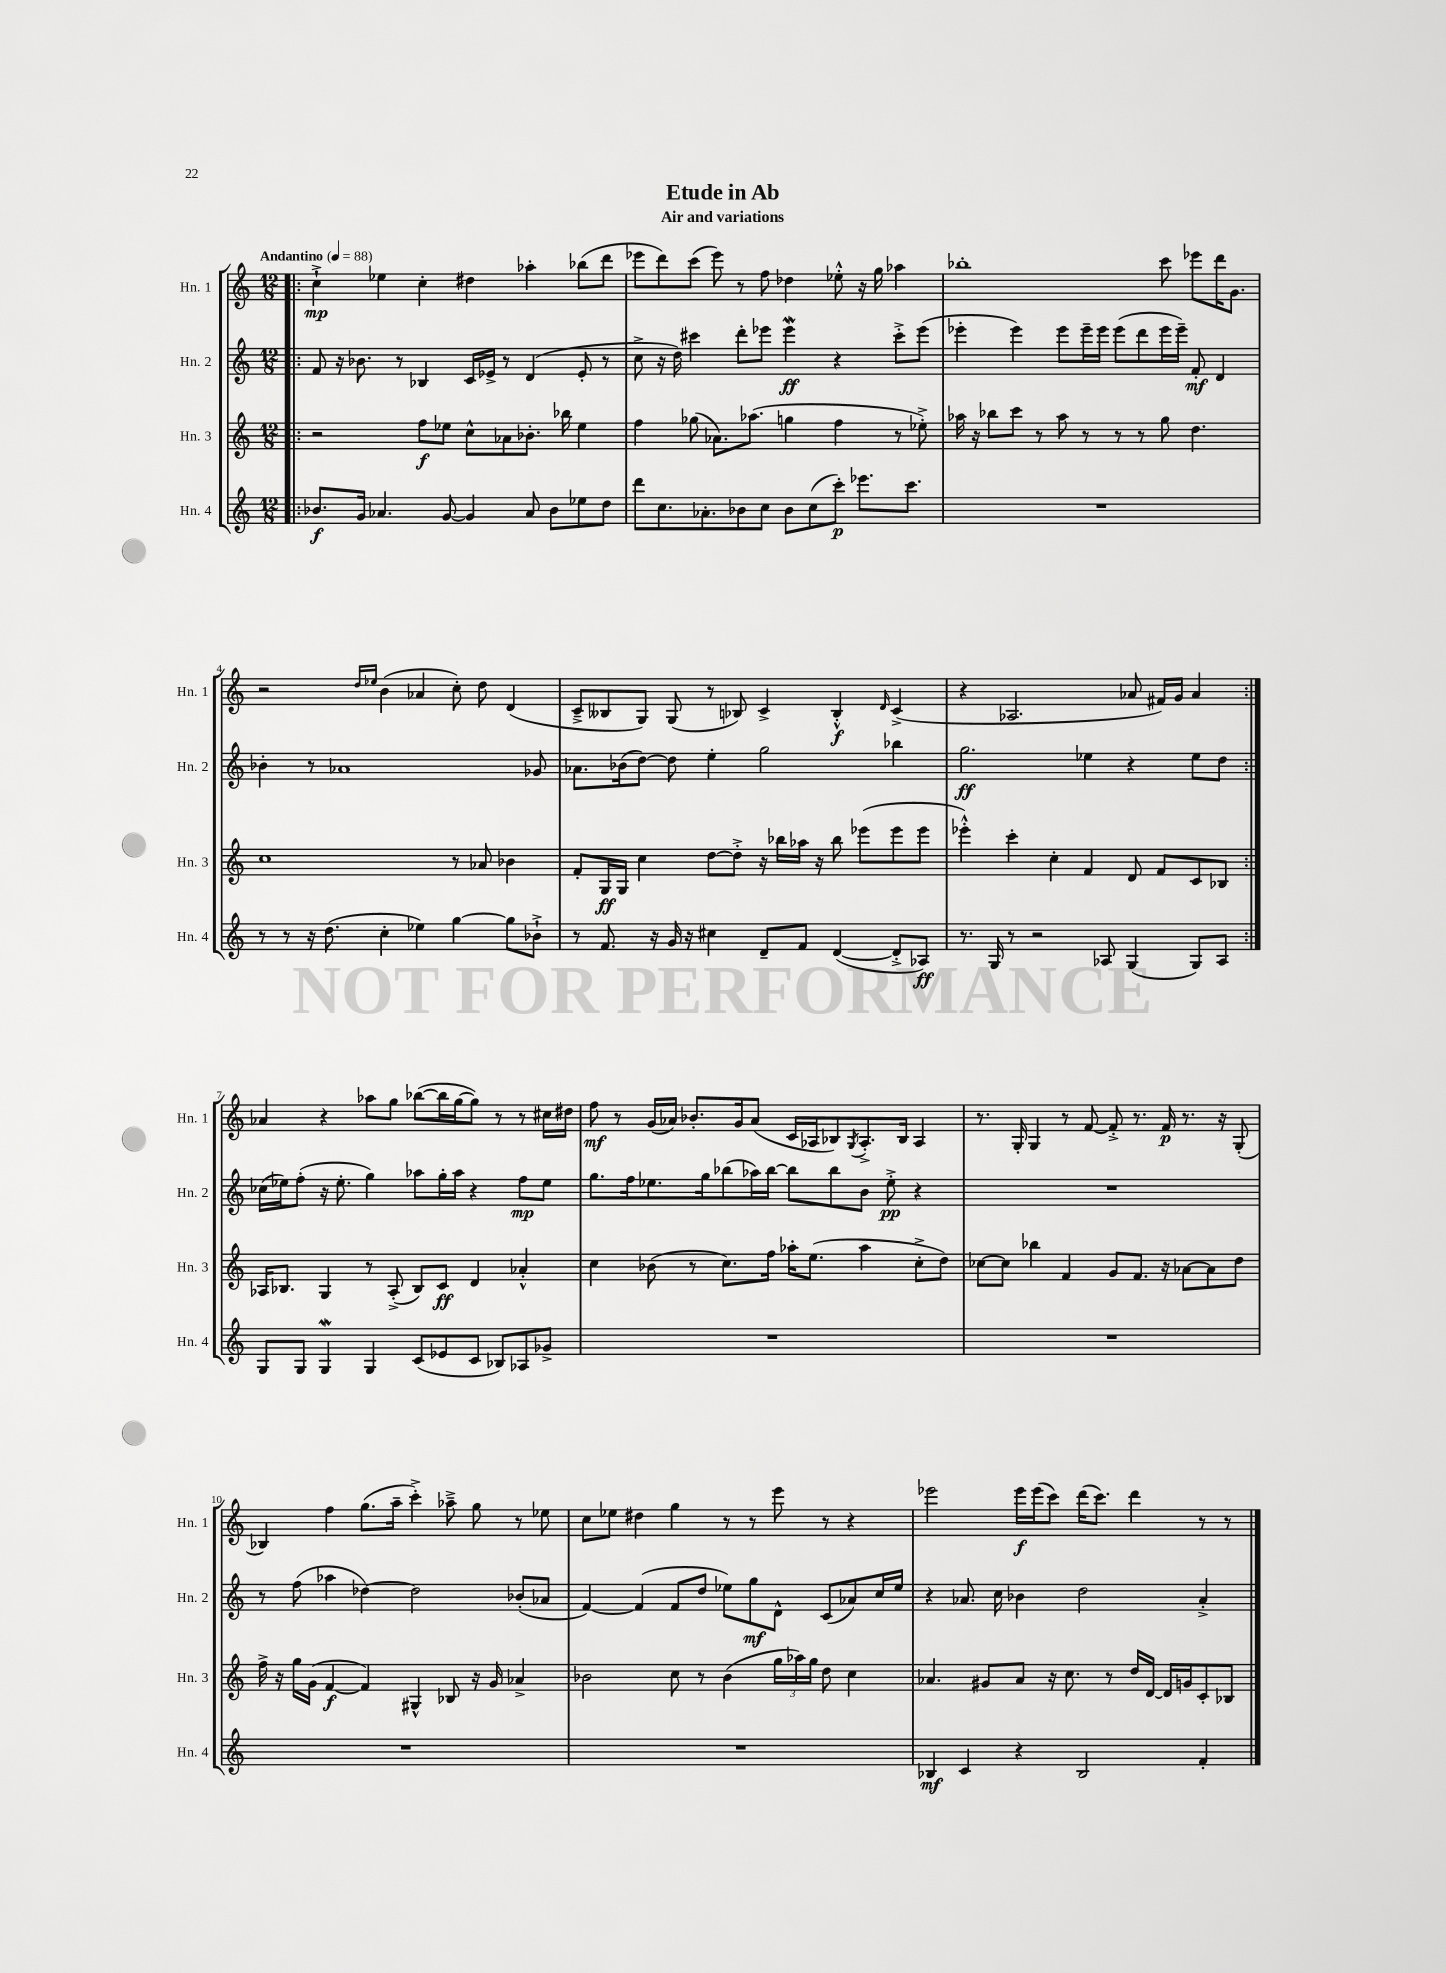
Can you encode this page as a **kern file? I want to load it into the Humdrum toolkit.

**kern	**dynam	**kern	**dynam	**kern	**dynam	**kern	**dynam
*part4	*part4	*part3	*part3	*part2	*part2	*part1	*part1
*staff4	*staff4	*staff3	*staff3	*staff2	*staff2	*staff1	*staff1
*I"Hn. 4	*	*I"Hn. 3	*	*I"Hn. 2	*	*I"Hn. 1	*
*I'Hn. 4	*	*I'Hn. 3	*	*I'Hn. 2	*	*I'Hn. 1	*
*clefG2	*	*clefG2	*	*clefG2	*	*clefG2	*
*k[]	*	*k[]	*	*k[]	*	*k[]	*
*M12/8	*	*M12/8	*	*M12/8	*	*M12/8	*
*MM88	*	*MM88	*	*MM88	*	*MM88	*
=1!|:	=1!|:	=1!|:	=1!|:	=1!|:	=1!|:	=1!|:	=1!|:
!	!	!	!	!	!	!LO:TX:a:B:t=Andantino	!
8.b-X/L	f	2r	.	8f/	.	4cc`^\	mp
.	.	.	.	16r	.	.	.
16g/Jk	.	.	.	8.b-X\	.	.	.
4.a-X/	.	.	.	.	.	4ee-X\	.
.	.	.	.	8r	.	.	.
.	.	8ff\L	f	4B-X/	.	4cc'\	.
[8g/	.	8ee-X\J	.	.	.	.	.
4g/]	.	8cc^^\L	.	16c/LL	.	4dd#X\	.
.	.	.	.	16e-X^/JJ	.	.	.
.	.	8a-X\	.	8r	.	.	.
8a-/	.	8.b-X'\J	.	(4d/	.	4aa-X'\	.
8b-\L	.	.	.	.	.	.	.
.	.	16bb-X\	.	.	.	.	.
8ee-X\	.	4ee-\	.	8e-'/	.	(8bb-X\L	.
8dd\J	.	.	.	8r	.	8ddd\J	.
=2	=2	=2	=2	=2	=2	=2	=2
8ddd\L	.	4ff\	.	8cc^\	.	8eee-X\L	.
8.cc\	.	.	.	16r	.	8ddd\)	.
.	.	.	.	16dd\)	.	.	.
.	.	(8gg-X\	.	4ccc#X\	.	(8ccc\J	.
8.a-X'\	.	.	.	.	.	.	.
.	.	8.a-X\L)	.	.	.	8eee-\)	.
8b-X\	.	.	.	8ddd'\L	.	8r	.
.	.	(8.aa-X\J	.	.	.	.	.
8cc\J	.	.	.	8eee-X\J	.	8ff\	.
8b-\L	.	4ggn\	.	4eee-w\	ff	4dd-X\	.
(8cc\	.	.	.	.	.	.	.
8ccc'\J)	p	4ff\	.	4r	.	8ee-X'^^\	.
8.eee-X\L	.	.	.	.	.	16r	.
.	.	.	.	.	.	16gg\	.
.	.	8r	.	8ccc#'^\L	.	4aa-X\	.
8.ccc\J	.	.	.	.	.	.	.
.	.	8ee-X'^\)	.	(8eee-\J	.	.	.
=3	=3	=3	=3	=3	=3	=3	=3
1.r	.	16aa-X\	.	4eee-X'\	.	1bb-X'	.
.	.	16r	.	.	.	.	.
.	.	8bb-X\L	.	.	.	.	.
.	.	8ccc\J	.	4eee-\)	.	.	.
.	.	8r	.	.	.	.	.
.	.	8aa-\	.	8eee-\L	.	.	.
.	.	8r	.	16eee-~\L	.	.	.
.	.	.	.	16eee-\JJ	.	.	.
.	.	8r	.	(8eee-\L	.	.	.
.	.	8r	.	8ddd\	.	.	.
.	.	8gg\	.	16eee-\L	.	8ccc\	.
.	.	.	.	16eee-~\JJ)	.	.	.
.	.	4.dd\	.	8f'/	mf	8eee-X\L	.
.	.	.	.	4d/	.	16ddd\K	.
.	.	.	.	.	.	8.g\J	.
!!LO:LB:g=z
=4	=4	=4	=4	=4	=4	=4	=4
8r	.	1cc	.	4b-X'\	.	2r	.
8r	.	.	.	.	.	.	.
16r	.	.	.	8r	.	.	.
(8.dd\	.	.	.	.	.	.	.
.	.	.	.	1a-X	.	.	.
.	.	.	.	.	.	16qqdd/LL	.
.	.	.	.	.	.	16qqee-X/JJ	.
4cc'\	.	.	.	.	.	(4b\	.
4ee-X\)	.	.	.	.	.	4a-X/	.
[4gg\	.	8r	.	.	.	8cc'\)	.
.	.	8a-X/	.	.	.	8dd\	.
8gg\L]	.	4b-X\	.	.	.	(4d/	.
8b-X`^\J	.	.	.	8g-X/	.	.	.
=5	=5	=5	=5	=5	=5	=5	=5
8r	.	8f'/L	.	8.a-X\L	.	8c~^/L	.
8.f/	.	16G/L	ff	.	.	8B--X/	.
.	.	16G/JJ	.	(16b-X\k	.	.	.
.	.	4cc\	.	[8dd\J)	.	8G/J)	.
16r	.	.	.	.	.	.	.
16g/	.	.	.	8dd\]	.	(8G/	.
16r	.	.	.	.	.	.	.
4cc#X\	.	[8dd\L	.	4ee'\	.	8r	.
.	.	8dd'^\J]	.	.	.	8B-X/)	.
8d~/L	.	16r	.	2gg\	.	4c^/	.
.	.	16bb-X\LL	.	.	.	.	.
8f/J	.	16aa-X\JJ	.	.	.	.	.
.	.	16r	.	.	.	.	.
([4d/	.	8bb-\	.	.	.	4B-'^^/	f
.	.	(8eee-X\L	.	.	.	.	.
.	.	.	.	.	.	16qqd/	.
8d'^/L]	.	8eee-\	.	4bb-X\	.	(4c^/	.
8A-X/J)	ff	8eee-\J	.	.	.	.	.
=6	=6	=6	=6	=6	=6	=6	=6
8.r	.	4eee-X'^^\)	.	2.gg\	ff	4r	.
16G/	.	.	.	.	.	.	.
8r	.	4ccc'\	.	.	.	2.A-X/	.
2r	.	.	.	.	.	.	.
.	.	4cc'\	.	.	.	.	.
.	.	4f/	.	4ee-X\	.	.	.
8A-X/	.	.	.	.	.	.	.
(4G/	.	8d/	.	4r	.	8a-X/	.
.	.	8f/L	.	.	.	16f#X/LL)	.
.	.	.	.	.	.	16g/JJ	.
8G/L)	.	8c/	.	8ee-\L	.	4a-/	.
8A-/J	.	8B-X/J	.	8dd\J	.	.	.
!!LO:LB:g=z
=7:|!	=7:|!	=7:|!	=7:|!	=7:|!	=7:|!	=7:|!	=7:|!
8G/L	.	16A-X/KL	.	(16cc-X\LL	.	4a-X/	.
.	.	8.B-X/J	.	16ee-X\J)	.	.	.
8G/J	.	.	.	(8ff'\J	.	.	.
4GW/	.	4G/	.	16r	.	4r	.
.	.	.	.	8.ee-'\	.	.	.
4G/	.	8r	.	4gg\)	.	8aa-X\L	.
.	.	(8A-'^/	.	.	.	8gg\J	.
(8c/L	.	8B-/L)	.	8aa-X\L	.	([8bb-X\L	.
8e-X/	.	8c/J	ff	16gg'\L	.	16bb-\L]	.
.	.	.	.	16aa-\JJ	.	[16gg\J	.
8c/J	.	4d/	.	4r	.	8gg\J])	.
8B-X/L)	.	.	.	.	.	8r	.
8A-X/	.	4a-X'^^/	.	8ff\L	mp	8r	.
8g-X^/J	.	.	.	8ee-\J	.	16cc#X\LL	.
.	.	.	.	.	.	16dd#X\JJ	.
=8	=8	=8	=8	=8	=8	=8	=8
1.r	.	4cc\	.	8.gg\L	.	8ff\	mf
.	.	.	.	.	.	8r	.
.	.	.	.	16ff\k	.	.	.
.	.	(8b-X\	.	8.ee-X\	.	(16g/LL	.
.	.	.	.	.	.	16a-X/JJ)	.
.	.	8r	.	.	.	8.b-X'/L	.
.	.	.	.	16gg\k	.	.	.
.	.	8.cc\L)	.	(8bb-X\	.	.	.
.	.	.	.	.	.	16g/k	.
.	.	.	.	16aa-X\L)	.	(8a-/J	.
.	.	16ff\Jk	.	[16bb-\JJ	.	.	.
.	.	16aa-X'\KL	.	8bb-\L]	.	16c/LL	.
.	.	(8.ee\J	.	.	.	16A-X/J	.
.	.	.	.	8bb-\	.	8B-X/)	.
.	.	.	.	.	.	8qG/	.
.	.	4aa-\	.	8b\J	.	8.A-'^/	.
.	.	.	.	8ee-'^\	pp	.	.
.	.	.	.	.	.	16B-/Jk	.
.	.	8cc'^\L	.	4r	.	4A-/	.
.	.	8dd\J)	.	.	.	.	.
=9	=9	=9	=9	=9	=9	=9	=9
1.r	.	[8cc-X\L	.	1.r	.	8.r	.
.	.	8cc-\J]	.	.	.	.	.
.	.	.	.	.	.	16G'/	.
.	.	4bb-X\	.	.	.	4G/	.
.	.	4f/	.	.	.	8r	.
.	.	.	.	.	.	[8f/	.
.	.	8g/L	.	.	.	8f'^/]	.
.	.	8.f/J	.	.	.	8.r	.
.	.	16r	.	.	.	16f/	p
.	.	[8a-X\L	.	.	.	8.r	.
.	.	8a-\]	.	.	.	.	.
.	.	.	.	.	.	16r	.
.	.	8dd\J	.	.	.	(8G'/	.
!!LO:LB:g=z
=10	=10	=10	=10	=10	=10	=10	=10
1.r	.	16ff^\	.	8r	.	4B-X/)	.
.	.	16r	.	.	.	.	.
.	.	16gg\LL	.	(8ff\	.	.	.
.	.	(16g\JJ	.	.	.	.	.
.	.	[4f/	f	4aa-X\	.	4ff\	.
.	.	4f/])	.	[4dd-X\)	.	(8.gg\L	.
.	.	.	.	.	.	16aa~\Jk	.
.	.	4G#X^^/	.	2dd-\]	.	4ccc'^\)	.
.	.	8B-X/	.	.	.	8aa-X~^\	.
.	.	16r	.	.	.	8gg\	.
.	.	16g/	.	.	.	.	.
.	.	4a-X^/	.	(8b-X'/L	.	8r	.
.	.	.	.	8a-X/J	.	8ee-X\	.
=11	=11	=11	=11	=11	=11	=11	=11
1.r	.	2b-X\	.	[4f/)	.	8cc\L	.
.	.	.	.	.	.	8ee-X\J	.
.	.	.	.	(4f/]	.	4dd#X\	.
.	.	8cc\	.	8f/L	.	4gg\	.
.	.	8r	.	8dd/J	.	.	.
.	.	(4b-\	.	8ee-X\L)	.	8r	.
.	.	.	.	8gg\	mf	8r	.
.	.	24gg\LL	.	8d^^\J	.	8eee\	.
.	.	24aa-X\)	.	.	.	.	.
.	.	24gg\JJ	.	.	.	.	.
.	.	8dd\	.	(8c/L	.	8r	.
.	.	4cc\	.	8a-X/)	.	4r	.
.	.	.	.	16cc/L	.	.	.
.	.	.	.	16ee-/JJ	.	.	.
=12	=12	=12	=12	=12	=12	=12	=12
4B-X/	mf	4.a-X/	.	4r	.	2eee-X\	.
4c/	.	.	.	8.a-X/	.	.	.
.	.	8g#X/L	.	.	.	.	.
.	.	.	.	16cc\	.	.	.
4r	.	8a-/J	.	4b-X\	.	16eee-\LL	f
.	.	.	.	.	.	(16eee-\J	.
.	.	16r	.	.	.	8ccc\J)	.
.	.	8.cc\	.	.	.	.	.
2B-/	.	.	.	2dd\	.	(16ddd\KL	.
.	.	.	.	.	.	8.ccc\J)	.
.	.	8r	.	.	.	.	.
.	.	16dd/LL	.	.	.	4ddd\	.
.	.	[16d/JJ	.	.	.	.	.
.	.	16d/LL]	.	.	.	.	.
.	.	16gn/J	.	.	.	.	.
4f'/	.	8c'/	.	4a-'^/	.	8r	.
.	.	8B-X/J	.	.	.	8r	.
==	==	==	==	==	==	==	==
*-	*-	*-	*-	*-	*-	*-	*-
